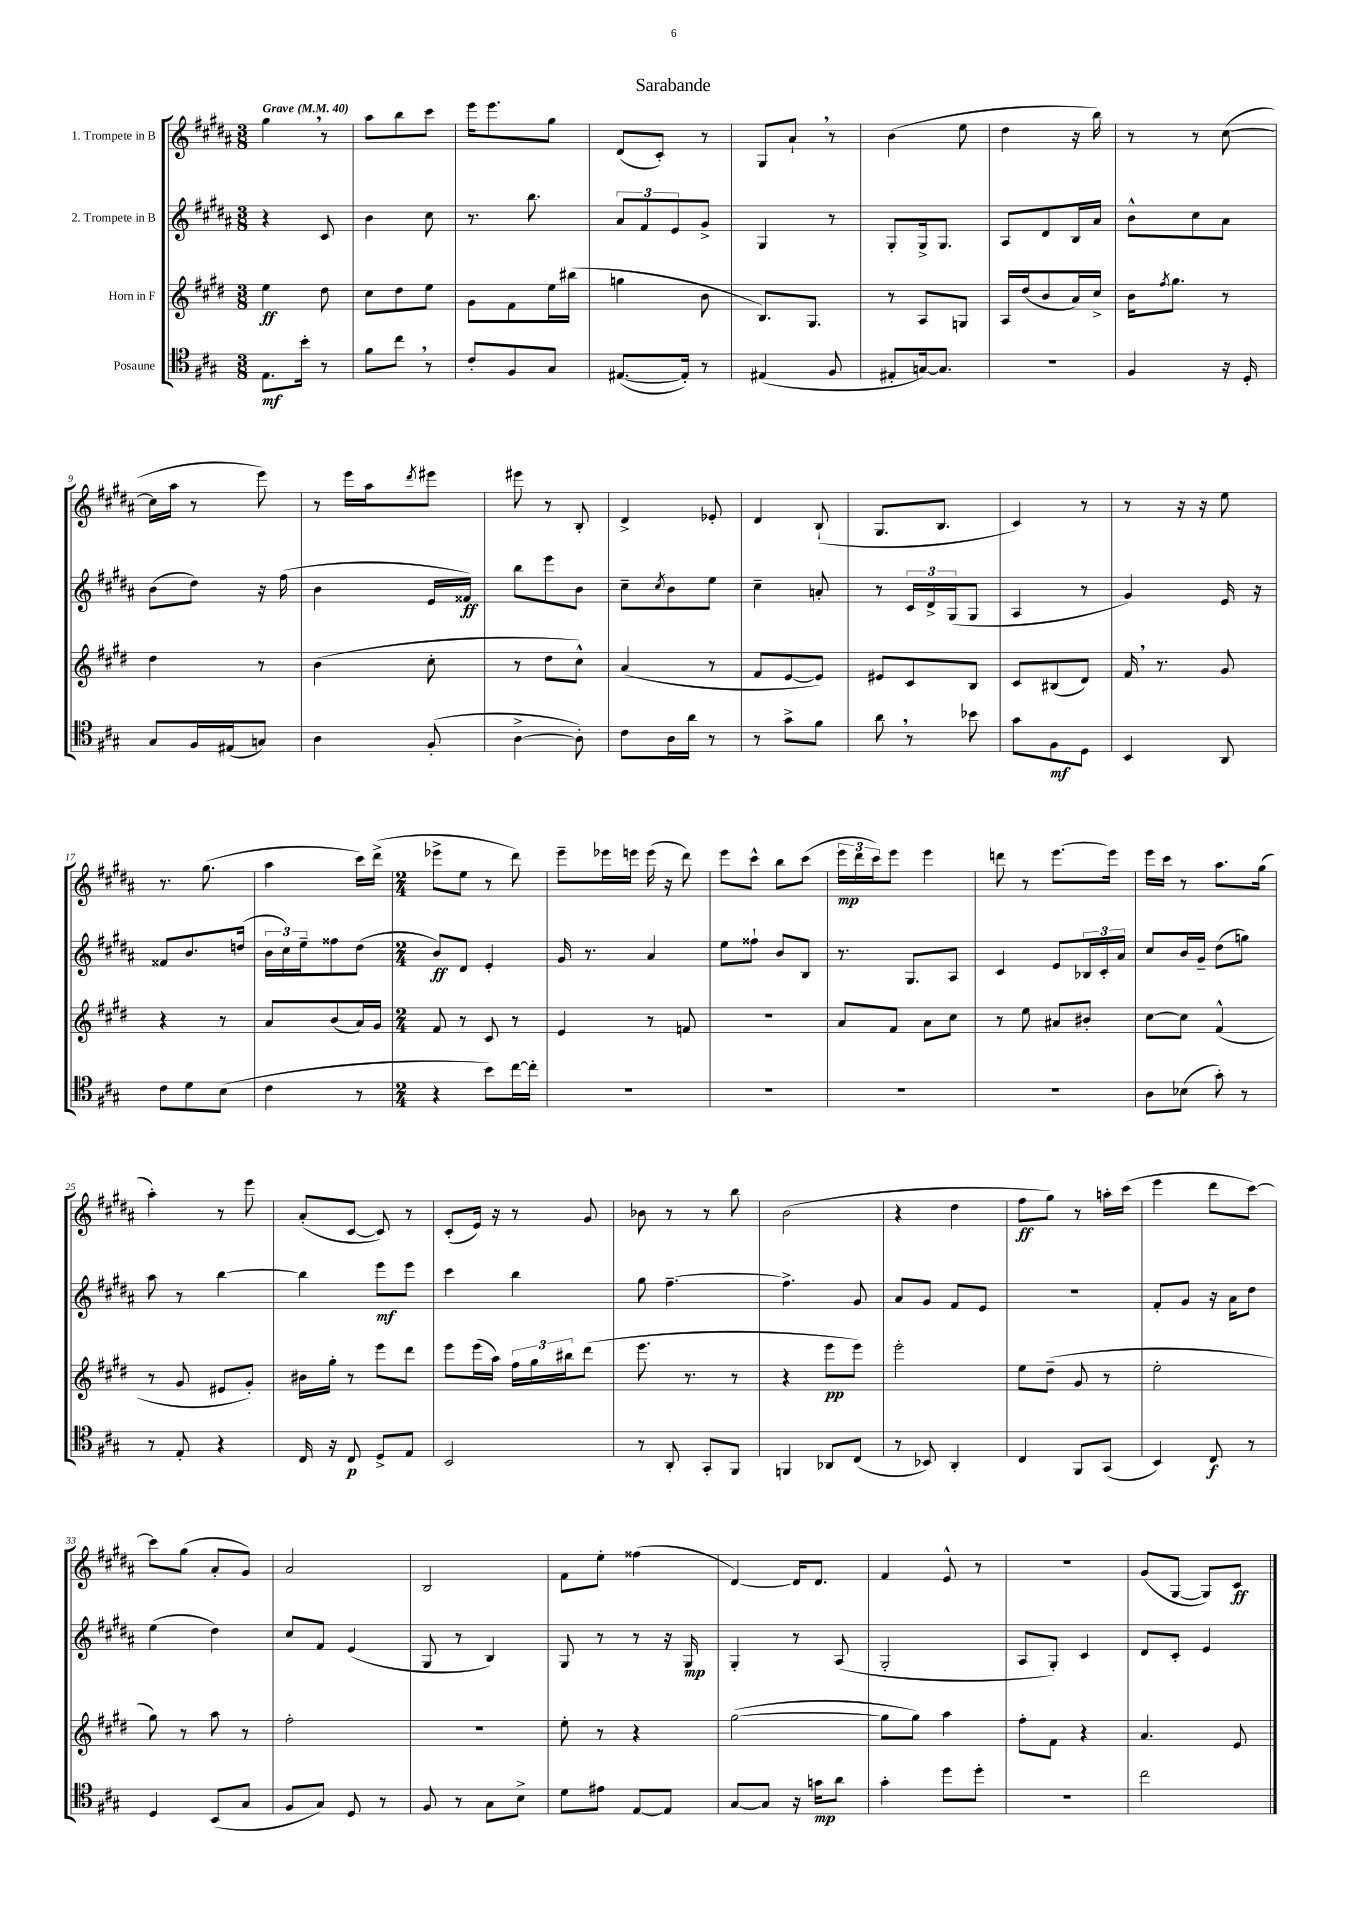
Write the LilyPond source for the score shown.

\header { title = "Sarabande" }
<<
\new StaffGroup <<
\new Staff = "s0" \with { instrumentName = "1. Trompete in B" } {
    \clef treble \key b \major \numericTimeSignature \time 3/8 \tempo "Grave" 4 = 40
    gis''4 \breathe r8 |
    ais''8 b''8 cis'''8 |
    e'''16 e'''8. gis''8 |
    dis'8( cis'8-.) r8 |
    gis8 ais'8-! \breathe r8 |
    b'4( e''8 |
    dis''4 r16 b''16) |
    r8 r8 cis''8~( |
    cis''16 ais''16 r8 e'''8) |
    r8 e'''16 ais''16 \acciaccatura { dis'''8 } eis'''8 |
    eis'''8 r8 b8-. |
    dis'4-> ees'8-. |
    dis'4 b8-!( |
    gis8. b8. |
    cis'4) r8 |
    r8 r16 r16 e''8 |
    r8. gis''8.( |
    ais''4 cis'''16) dis'''16->( |
    \numericTimeSignature \time 2/4 ees'''8-> e''8 r8 dis'''8) |
    e'''8-- ees'''16 e'''16 e'''16( r16 dis'''8) |
    e'''8 cis'''8-^ b''8 cis'''8( |
    \tuplet 3/2 { e'''16\mp dis'''16 cis'''16) } e'''8 e'''4 |
    d'''8 r8 e'''8.~ e'''16 |
    e'''16 cis'''16 r8 ais''8. gis''16( |
    ais''4-.) r8 e'''8 |
    ais'8-.( cis'8~ cis'8) r8 |
    cis'8-.( e'16) r16 r8 gis'8 |
    bes'8 r8 r8 b''8 |
    b'2( |
    r4 dis''4 |
    fis''8\ff gis''8) r8 a''16-. cis'''16( |
    e'''4 dis'''8 cis'''8~) |
    cis'''8 gis''8( ais'8-. gis'8) |
    ais'2 |
    b2 |
    fis'8 e''8-. fisis''4( |
    dis'4~) dis'16 dis'8. |
    fis'4 e'8-^ r8 |
    r2 |
    gis'8( gis8~ gis8) cis'8\ff \bar "|." |
}
\new Staff = "s1" \with { instrumentName = "2. Trompete in B" } {
    \clef treble \key b \major \numericTimeSignature \time 3/8
    r4 cis'8 |
    b'4 cis''8 |
    r8. b''8. |
    \tuplet 3/2 { ais'8 fis'8 e'8 } gis'8-> |
    gis4 r8 |
    gis8-. gis16-> gis8. |
    ais8 dis'8 b16 ais'16 |
    b'8-^ cis''8 ais'8 |
    b'8( dis''8) r16 fis''16( |
    b'4 e'16 fisis'16\ff) |
    b''8 e'''8 b'8 |
    cis''8-- \acciaccatura { cis''8 } b'8 e''8 |
    cis''4-- a'8-. |
    r8 \tuplet 3/2 { cis'16 dis'16-> gis16( } gis8 |
    ais4 r8 |
    gis'4) e'16 r16 |
    fisis'8 b'8. d''16( |
    \tuplet 3/2 { b'16 cis''16) e''16-- } fisis''8 dis''8( |
    \numericTimeSignature \time 2/4 b'8\ff) dis'8 e'4-. |
    gis'16 r8. ais'4 |
    e''8 fisis''8-! b'8 b8 |
    r8. gis8. ais8 |
    cis'4 e'8 \tuplet 3/2 { bes16 cis'16-. ais'16 } |
    cis''8 b'16 gis'16-- dis''8( g''8) |
    ais''8 r8 b''4~ |
    b''4 e'''8\mf e'''8 |
    cis'''4 b''4 |
    gis''8 fis''4.~-- |
    fis''4.-> gis'8 |
    ais'8 gis'8 fis'8 e'8 |
    r2 |
    fis'8-. gis'8 r16 ais'16 dis''8 |
    e''4( dis''4) |
    cis''8 fis'8 e'4( |
    gis8 r8 b4) |
    gis8 r8 r8 r16 gis16\mp |
    gis4-. r8 ais8( |
    gis2-. |
    ais8 gis8-.) cis'4 |
    dis'8 cis'8-. e'4 \bar "|." |
}
\new Staff = "s2" \with { instrumentName = "Horn in F" } {
    \clef treble \key e \major \numericTimeSignature \time 3/8
    e''4\ff dis''8 |
    cis''8 dis''8 e''8 |
    gis'8 fis'8 e''16 bis''16( |
    g''4 b'8 |
    b8.) gis8. |
    r8 a8 g8 |
    a16 dis''16( b'8 a'16) cis''16-> |
    b'16 \acciaccatura { fis''8 } gis''8. r8 |
    dis''4 r8 |
    b'4( cis''8-. |
    r8 dis''8 cis''8-^) |
    a'4( r8 |
    fis'8 e'8~ e'8) |
    eis'8 cis'8 b8 |
    cis'8 bis8( dis'8) |
    fis'16 \breathe r8. gis'8 |
    r4 r8 |
    a'8 b'8( a'16) gis'16 |
    \numericTimeSignature \time 2/4 fis'8 r8 cis'8 r8 |
    e'4 r8 f'8 |
    R2 |
    a'8 fis'8 a'8 cis''8 |
    r8 e''8 ais'8 bis'8-. |
    cis''8~ cis''8 fis'4-^( |
    r8 gis'8 eis'8 gis'8-.) |
    bis'16 gis''16-. r8 e'''8 dis'''8 |
    e'''8 e'''16( a''16) \tuplet 3/2 { fis''16 gis''16 bis''16 } dis'''8( |
    e'''8. r8. r8 |
    r4 e'''8\pp e'''8) |
    e'''2-. |
    e''8 dis''8--( gis'8 r8 |
    e''2-. |
    gis''8) r8 a''8 r8 |
    fis''2-. |
    R2 |
    e''8-. r8 r4 |
    gis''2~( |
    gis''8 gis''8) a''4 |
    fis''8-. fis'8 r4 |
    a'4. e'8 \bar "|." |
}
\new Staff = "s3" \with { instrumentName = "Posaune" } {
    \clef tenor \key a \major \numericTimeSignature \time 3/8
    e8.\mf b'16-. r8 |
    fis'8 cis''8 \breathe r8 |
    cis'8-. fis8 gis8 |
    eis8.~( eis16-.) r8 |
    eis4( fis8 |
    eis8-. g16~) g8. |
    R4. |
    fis4 r16 d16-. |
    gis8 fis16 eis16( g8) |
    a4 fis8-.( |
    a4~-> a8-.) |
    cis'8 a16 a'16 r8 |
    r8 gis'8-> fis'8 |
    a'8 \breathe r8 bes'8 |
    gis'8 fis8\mf d8 |
    b,4 a,8 |
    cis'8 d'8 b8( |
    cis'4 r8 |
    \numericTimeSignature \time 2/4 r4 b'8) cis''16~ cis''16-. |
    R2 |
    R2 |
    R2 |
    R2 |
    a8 bes8( gis'8-.) r8 |
    r8 e8-. r4 |
    cis16 r16 cis8\p d8-> e8 |
    b,2 |
    r8 a,8-. gis,8-. fis,8 |
    f,4 aes,8 cis8( |
    r8 bes,8) a,4-. |
    cis4 fis,8 gis,8( |
    b,4) cis8\f r8 |
    d4 b,8( gis8 |
    fis8 gis8) d8 r8 |
    fis8 r8 gis8 b8-> |
    d'8 eis'8 e8~ e8 |
    gis8~ gis8 r16 g'16\mp a'8 |
    gis'4-. d''8 d''8-. |
    R2 |
    cis''2 \bar "|." |
}
>>
>>
